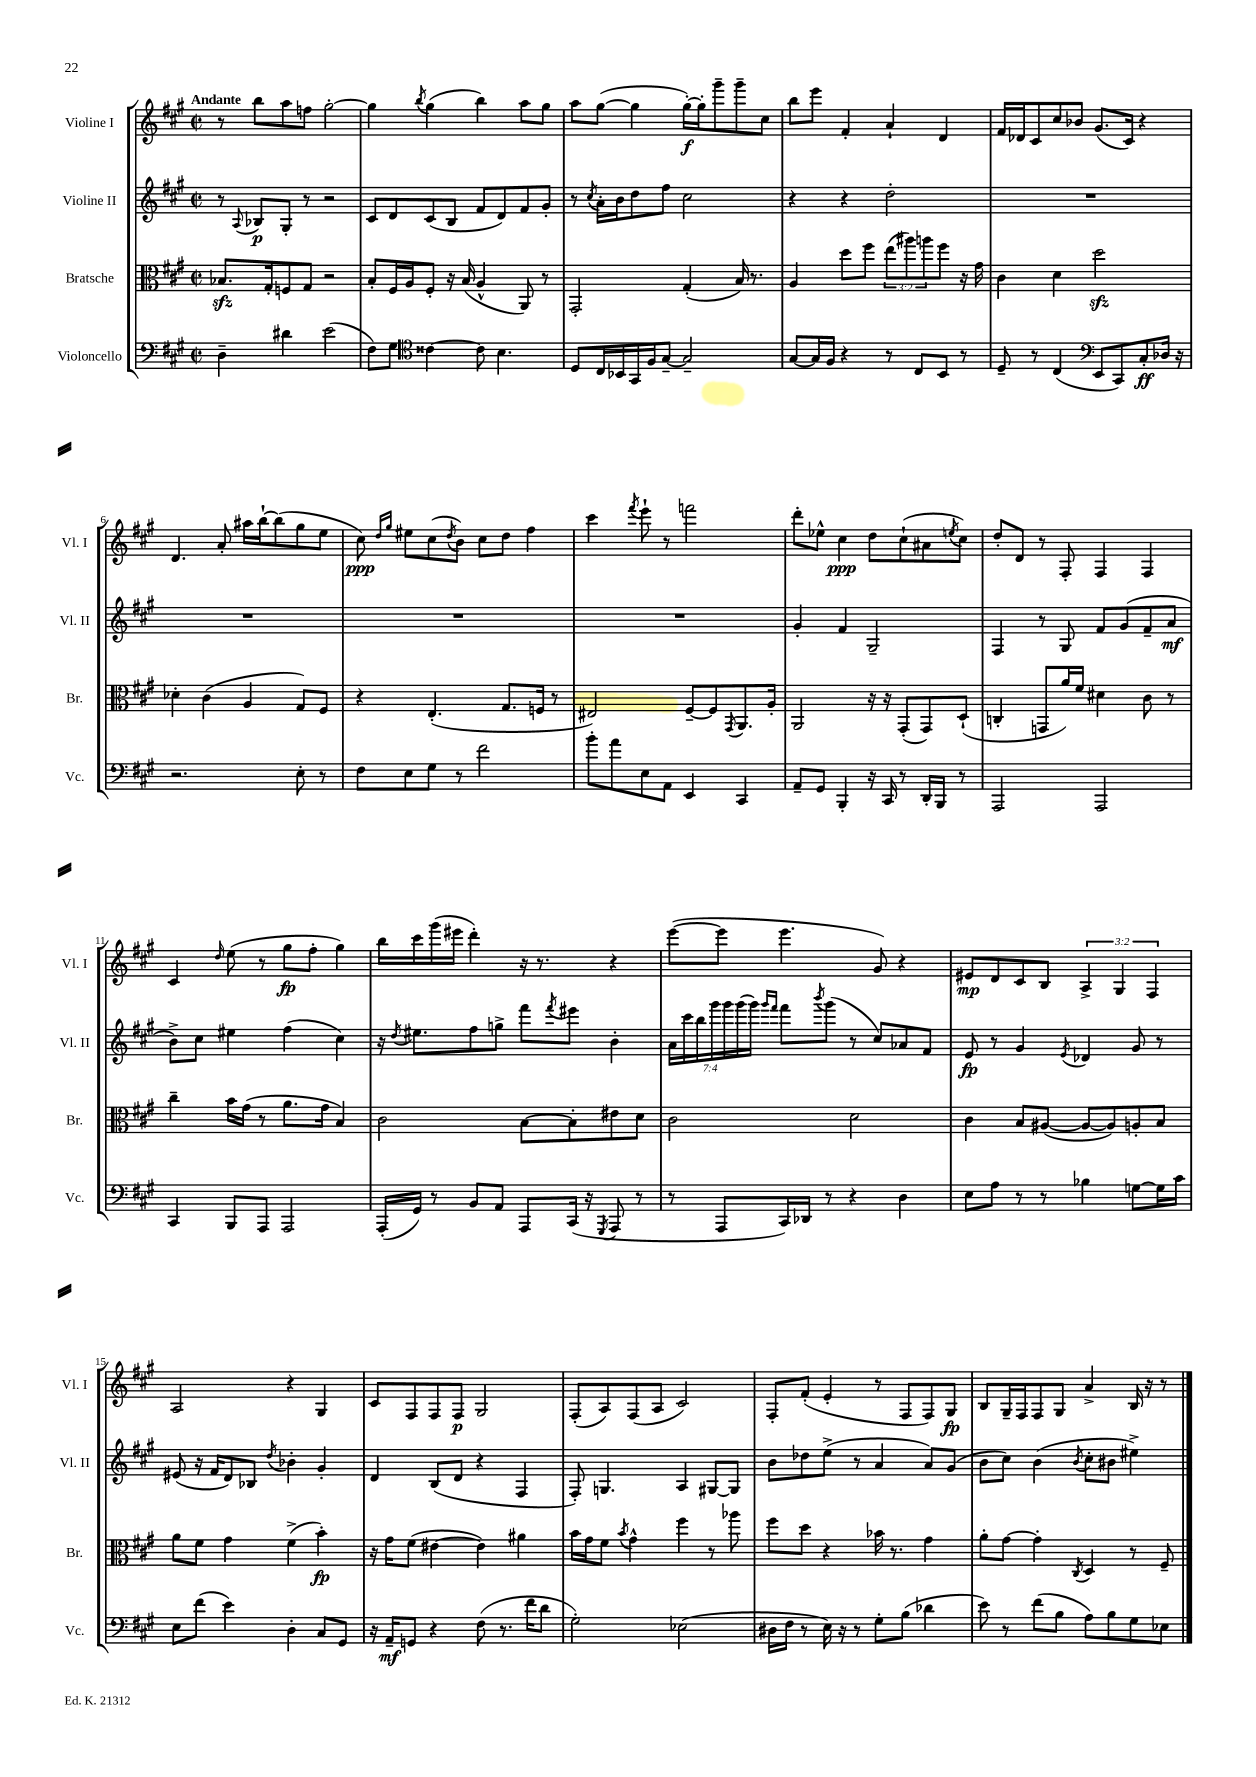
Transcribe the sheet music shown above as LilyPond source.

<<
\new StaffGroup <<
\new Staff = "s0" \with { instrumentName = "Violine I" shortInstrumentName = "Vl. I" } {
    \clef treble \key a \major \defaultTimeSignature \time 2/2 \override Staff.TupletNumber.text = #tuplet-number::calc-fraction-text \tempo "Andante"
    r8 b''8 a''8 f''8 gis''2~-. |
    gis''4 \acciaccatura { b''8 } gis''4( b''4) a''8 gis''8 |
    a''8 gis''8~( gis''4 gis''16~-.\f) gis''16-. gis'''8-- gis'''8-- cis''8 |
    b''8 e'''8 fis'4-. a'4-! d'4 |
    fis'16 des'16 cis'8 cis''8 bes'8 gis'8.( cis'16) r4 |
    d'4. a'8-. ais''16 b''16~-! b''8( gis''8 e''8 |
    cis''8\ppp) \grace { d''16 gis''16 } eis''8 cis''8( \acciaccatura { d''8 } b'8) cis''8 d''8 fis''4 |
    cis'''4 \acciaccatura { fis'''8 } e'''8-! r8 f'''2 |
    d'''8-. ees''8-^ cis''4\ppp d''8 cis''8-!( ais'8 \acciaccatura { e''8 } cis''8) |
    d''8-. d'8 r8 fis8-. fis4 fis4 |
    cis'4 \grace { d''16 } e''8( r8 gis''8\fp fis''8-. gis''4) |
    b''16 cis'''16 gis'''16( eis'''16 d'''4-.) r16 r8. r4 |
    e'''8~( e'''8 e'''4. gis'8) r4 |
    eis'8\mp d'8 cis'8 b8 \tuplet 3/2 { a4-> gis4 fis4 } |
    a2 r4 gis4 |
    cis'8 fis8 fis8 fis8\p gis2 |
    fis8-.( a8) fis8( a8 cis'2) |
    fis8-. fis'8-.( e'4-. r8 fis8 fis8) gis8\fp |
    b8 gis16-- fis16 fis8 gis8 a'4-> b16 r16 r8 \bar "|." |
}
\new Staff = "s1" \with { instrumentName = "Violine II" shortInstrumentName = "Vl. II" } {
    \clef treble \key a \major \defaultTimeSignature \time 2/2 \override Staff.TupletNumber.text = #tuplet-number::calc-fraction-text
    r8 \appoggiatura { a8 } bes8\p gis8-. r8 r2 |
    cis'8 d'8 cis'8( b8 fis'8 d'8) fis'8 gis'8-. |
    r8 \acciaccatura { cis''8 } a'16-. b'16 d''8 fis''8 cis''2 |
    r4 r4 d''2-. |
    R1 |
    R1 |
    R1 |
    R1 |
    gis'4-. fis'4 gis2-- |
    fis4 r8 gis8 fis'8 gis'8( fis'8-- a'8\mf |
    b'8->) cis''8 eis''4 fis''4( cis''4) |
    r16 \acciaccatura { d''8 } eis''8. fis''8 g''8-> fis'''8 \acciaccatura { fis'''8 } eis'''8 b'4-. |
    \tuplet 7/4 { a'16 cis'''16 b''16 gis'''16 gis'''16 gis'''16( gis'''16) } \grace { gis'''16 fis'''16 } fis'''8 \acciaccatura { b'''8 } gis'''8( r8 cis''8) aes'8 fis'8 |
    e'8\fp r8 gis'4 \acciaccatura { e'8 } des'4 gis'8 r8 |
    eis'8( r16 fis'16 d'8) bes8 \acciaccatura { d''8 } bes'4-. gis'4-. |
    d'4 b8( d'8 r4 fis4 |
    fis8-.) g4. a4 gis8~ gis8 |
    b'8 des''8 e''8->( r8 a'4 a'8) gis'8( |
    b'8 cis''8) b'4( \acciaccatura { b'8 } cis''8-. bis'8 eis''4->) \bar "|." |
}
\new Staff = "s2" \with { instrumentName = "Bratsche" shortInstrumentName = "Br." } {
    \clef alto \key a \major \defaultTimeSignature \time 2/2 \override Staff.TupletNumber.text = #tuplet-number::calc-fraction-text
    bes8.\sfz gis16-. f8 gis8 r2 |
    b8-. fis16 a16 fis8-. r16 b16( a4-^ a,8) r8 |
    gis,2-. gis4-.( b16) r8. |
    a4 d''8 fis''8 \tuplet 3/2 { e''8( ais''8) a''8 } fis''8 r16 gis'16 |
    cis'4 d'4 d''2\sfz |
    des'4-. cis'4( a4 gis8) fis8 |
    r4 e4.-.( gis8. f16 r8 |
    eis2) fis8~-- fis8 \acciaccatura { gis,8 } a,8. a16-. |
    a,2 r16 r16 gis,8-.( gis,8) d8-!( |
    c4-. g,8 a'16) fis'16 dis'4 cis'8 r8 |
    cis''4-- b'16 gis'16( r8 a'8. gis'16 b4) |
    cis'2 b8~ b8-. eis'8 d'8 |
    cis'2 d'2 |
    cis'4 b8 ais8~( ais8~ ais8) a8-. b8 |
    a'8 fis'8 gis'4 fis'4->( b'4-.\fp) |
    r16 gis'16 fis'8( eis'4~ eis'4) ais'4 |
    b'16 gis'16 fis'8 \acciaccatura { b'8 } gis'4-^ fis''4 r8 aes''8 |
    fis''8 d''8 r4 bes'16 r8. gis'4 |
    a'8-. gis'8~ gis'4-. \acciaccatura { cis8 } d4 r8 fis8-- \bar "|." |
}
\new Staff = "s3" \with { instrumentName = "Violoncello" shortInstrumentName = "Vc." } {
    \clef bass \key a \major \defaultTimeSignature \time 2/2
    d4-- dis'4 e'2( |
    fis8) gis8 \clef tenor cisis'4~ cisis'8 b4. |
    d8 cis16 bes,16 gis,16 fis16 gis8~-- gis2-- |
    gis8~ gis16 fis16 r4 r8 cis8 b,8 r8 |
    d8-- r8 cis4( \clef bass e,8 cis,8) cis8-.\ff des16 r16 |
    r2. e8-. r8 |
    fis8 e8 gis8 r8 fis'2 |
    b'8-. a'8 e8 a,8 e,4 cis,4 |
    a,8-- gis,8 b,,4-. r16 cis,16 r8 d,16-. b,,16 r8 |
    a,,2 a,,2 |
    cis,4 b,,8 a,,8 a,,2 |
    a,,16-.( gis,16) r8 b,8 a,8 a,,8 cis,16( r16 \acciaccatura { gis,,8 } a,,8 r8 |
    r8 a,,8 cis,16) des,16 r8 r4 d4 |
    e8 a8 r8 r8 bes4 g8~ g16 cis'16 |
    e8 fis'8( e'4) d4-. cis8 gis,8 |
    r16 a,16--\mf g,8 r4 fis8( r8. fis'16 d'8 |
    gis2-.) ees2( |
    dis16 fis16 r8 e16) r16 r8 gis8-. b8( des'4 |
    e'8) r8 fis'8( b8 a8) b8 gis8 ees8 \bar "|." |
}
>>
>>
